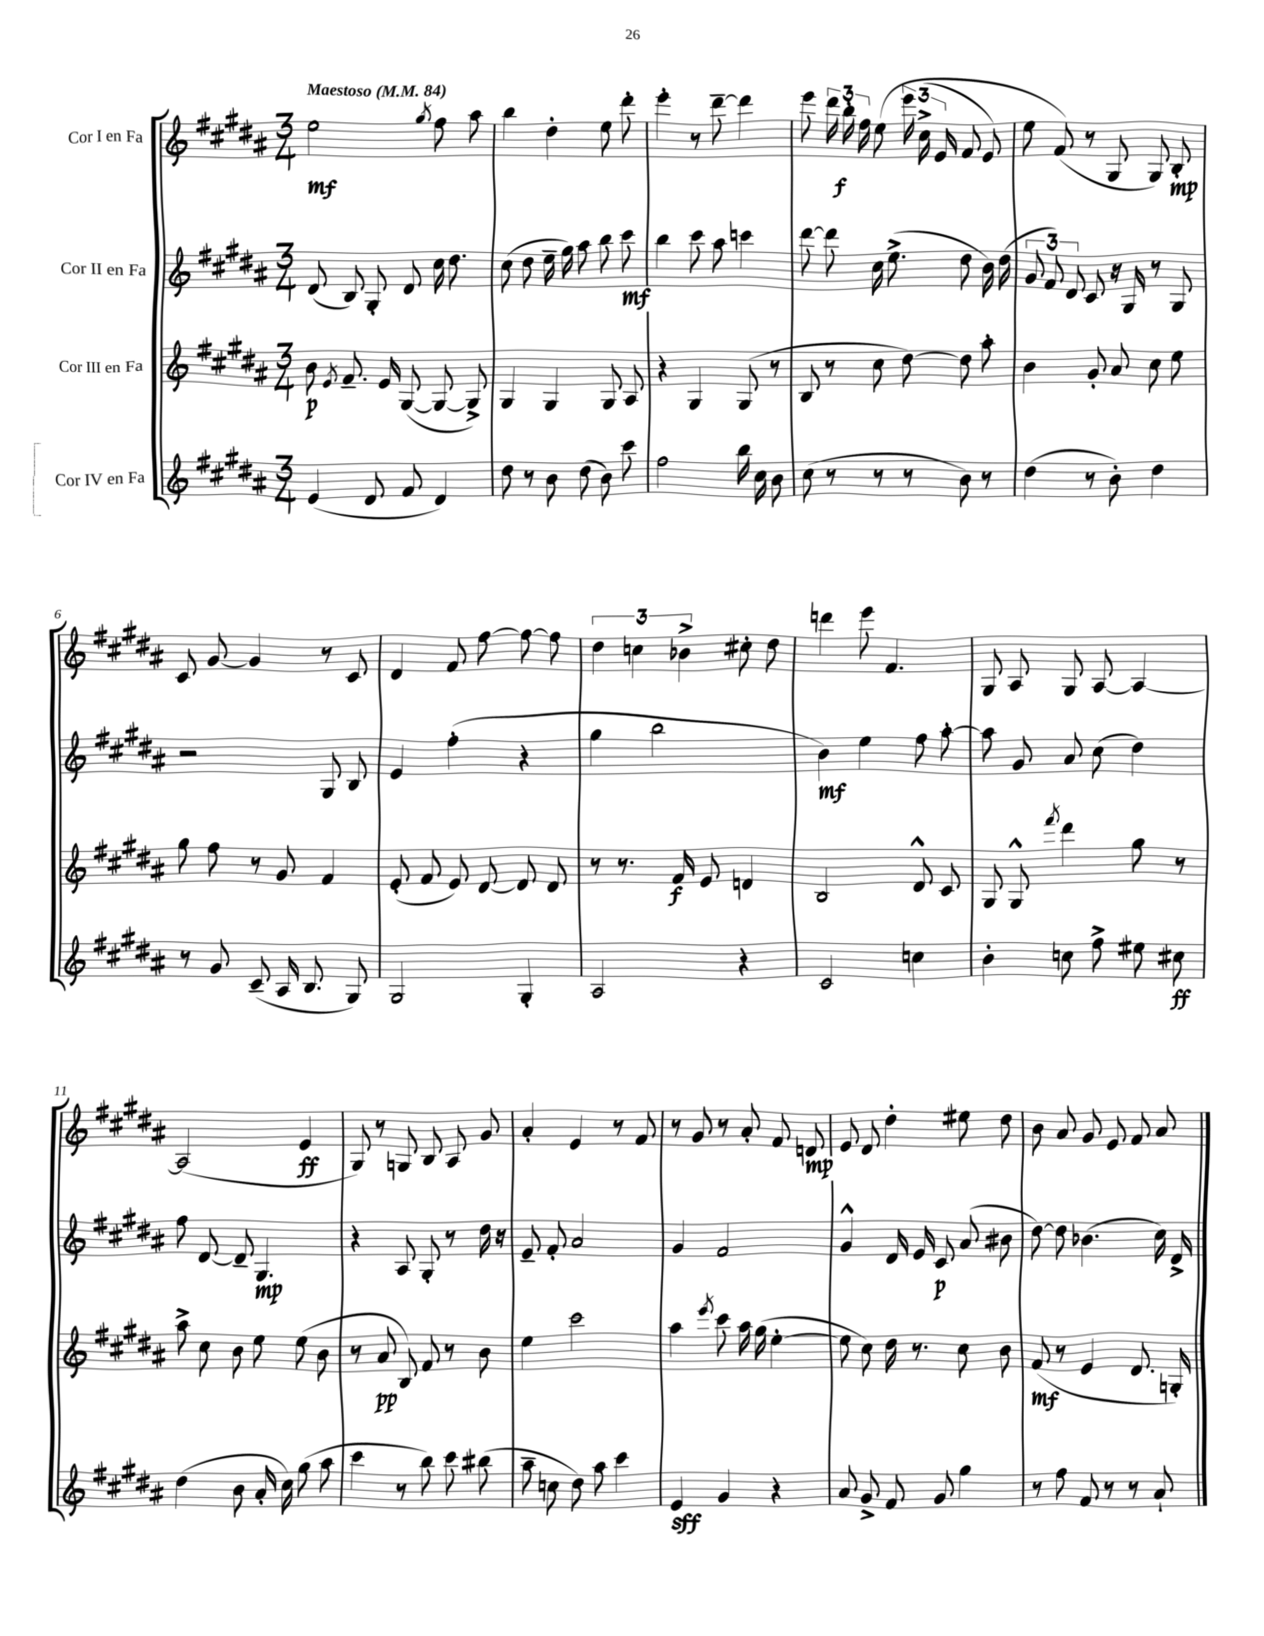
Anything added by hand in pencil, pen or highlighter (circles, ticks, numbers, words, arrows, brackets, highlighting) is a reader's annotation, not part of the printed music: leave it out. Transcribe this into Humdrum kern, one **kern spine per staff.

**kern	**kern	**kern	**kern
*staff4	*staff3	*staff2	*staff1
*clefG2	*clefG2	*clefG2	*clefG2
*k[f#c#g#d#a#]	*k[f#c#g#d#a#]	*k[f#c#g#d#a#]	*k[f#c#g#d#a#]
*M3/4	*M3/4	*M3/4	*M3/4
*MM84	*MM84	*MM84	*MM84
(4e/	8b\	(8d#/	2ee\
.	8qe/	.	.
.	8.f#~/	8B/)	.
8d#/	.	8G#'/	.
.	16e/	.	.
8f#/	([8G#/	8d#/	.
.	.	.	8qgg#/
4d#/)	8G#/_	16cc#\	8ff#\
.	.	8.dd#\	.
.	8G#^/])	.	8aa#\
=	=	=	=
8dd#\	4G#/	(8cc#\	4bb\
8r	.	8dd#\	.
8b\	4G#/	16ee~\	4dd#'\
.	.	16gg#\)	.
(8dd#\	.	8aa#\	.
8b\)	8G#/	8bb\	8ee\
8ccc#\	8A#/	8ccc#\	8ddd#'\
=	=	=	=
2ff#\	4r	4bb\	4eee'\
.	4G#/	8ccc#\	8r
.	.	8aa#\	[8ddd#~\
16bb\	(8G#/	4ccc\	4ddd#\]
16cc#\	.	.	.
8b\	8r	.	.
=	=	=	=
(8cc#\	8B/	[8ddd#\	8eee\
8r	8r	8ddd#\]	24ddd#\
.	.	.	24bb'\
.	.	.	24ff#\
8r	8cc#\	16cc#\	&(8ee\
.	.	(8.ee^\	.
8r	[8dd#\)	.	24eee\
.	.	.	(24cc#^\
.	.	.	24e/
8b\)	8dd#\]	8dd#\	8f#/
8r	8aa#'\	16b\)	8e/)
.	.	(16dd#\	.
=	=	=	=
(4dd#\	4b\	12g#/	8ee\
.	.	12f#/)	.
.	.	.	(8f#/&)
.	.	12d#/	.
8r	8g#'/	8c#/	8r
8b'\)	8a#/	16r	8G#/
.	.	16G#/	.
4dd#\	8cc#\	8r	8G#/)
.	8ee\	8G#/	8B'/
=	=	=	=
8r	8gg#\	2r	8c#/
8g#/	8ff#\	.	[8g#/
(8c#~/	8r	.	4g#/]
16A#/	8g#/	.	.
8.B/	.	.	.
.	4f#/	8G#/	8r
8G#/)	.	8B/	8c#/
=	=	=	=
2G#/	(8e'/	4e/	4d#/
.	8f#/	.	.
.	8e/)	(4ff#'\	8f#/
.	[8d#/	.	[8ff#\
4G#'/	8d#/]	4r	8ff#\_
.	8d#/	.	8ff#\]
=	=	=	=
2A#/	8r	4gg#\	6dd#\
.	8.r	.	.
.	.	.	6cc\
.	.	2bb\	.
.	16f#/	.	.
.	.	.	6b-^\
.	8e/	.	.
4r	4d/	.	8cc#'\
.	.	.	8dd#\
=	=	=	=
2c#/	2B/	4b\)	4ddd\
.	.	4ee\	8eee\
.	.	.	4.f#/
4cc\	8d#^^/	8ff#\	.
.	8c#/	[8aa#'\	.
=	=	=	=
4b'\	8G#/	8aa#\]	8G#/
.	8G#^^/	8g#/	8A#/
.	8qfff#/	.	.
8cc\	4ddd#\	8a#/	8G#/
8ff#^\	.	(8cc#\	[8A#/
8ee#\	8gg#\	4dd#\)	4A#/_
8cc#\	8r	.	.
=	=	=	=
(4dd#\	8aa#^\	8ff#\	(2A#/]
.	8cc#\	[8d#/	.
8b\	8b\	8d#~/]	.
16a#'/	8ee\	4.G#/	.
16cc#\)	.	.	.
(8gg#\	(8ee\	.	4e/
8aa#\	8b\	.	.
=	=	=	=
4ccc#\	8r	4r	8G#/)
.	8a#/	.	8r
8r	8B/)	8A#/	8G/
8bb\)	8f#/	8G#'/	8B/
8ccc#\	8r	8r	8A#/
(8bb#\	8b\	16dd#\	8g#/
.	.	16r	.
=	=	=	=
8aa#~\	4ee\	8e~/	4a#'/
8cc\	.	8f#'/	.
8dd#\)	2ccc#\	2a#/	4e/
8aa#\	.	.	.
4ccc#\	.	.	8r
.	.	.	8f#/
=	=	=	=
4e/	4aa#\	4g#/	8r
.	.	.	8g#/
.	8qeee/	.	.
4g#/	8ccc#\	2f#/	8r
.	16aa#\	.	8a#'/
.	(16gg#\	.	.
4r	[4ee'\	.	8f#/
.	.	.	8d/
=	=	=	=
8a#/	8ee\]	4g#^^/	8e/
8g#^/	8cc#\)	.	8d#/
8f#/	16dd#\	16d#/	4dd#'\
.	8.r	16e/	.
8g#/	.	8c#/	.
4gg#\	8cc#\	(8a#/	8ee#\
.	8b\	8b#\	8dd#\
=	=	=	=
8r	(8f#/	[8dd#\)	8b\
8ff#\	8r	8dd#\]	8a#/
8f#/	4e/	(4.b-\	8g#/
8r	.	.	8e/
8r	8.d#/	.	8f#/
8a#`/	.	16cc#\)	8a#/
.	16G'/)	16d#^/	.
==	==	==	==
*-	*-	*-	*-
